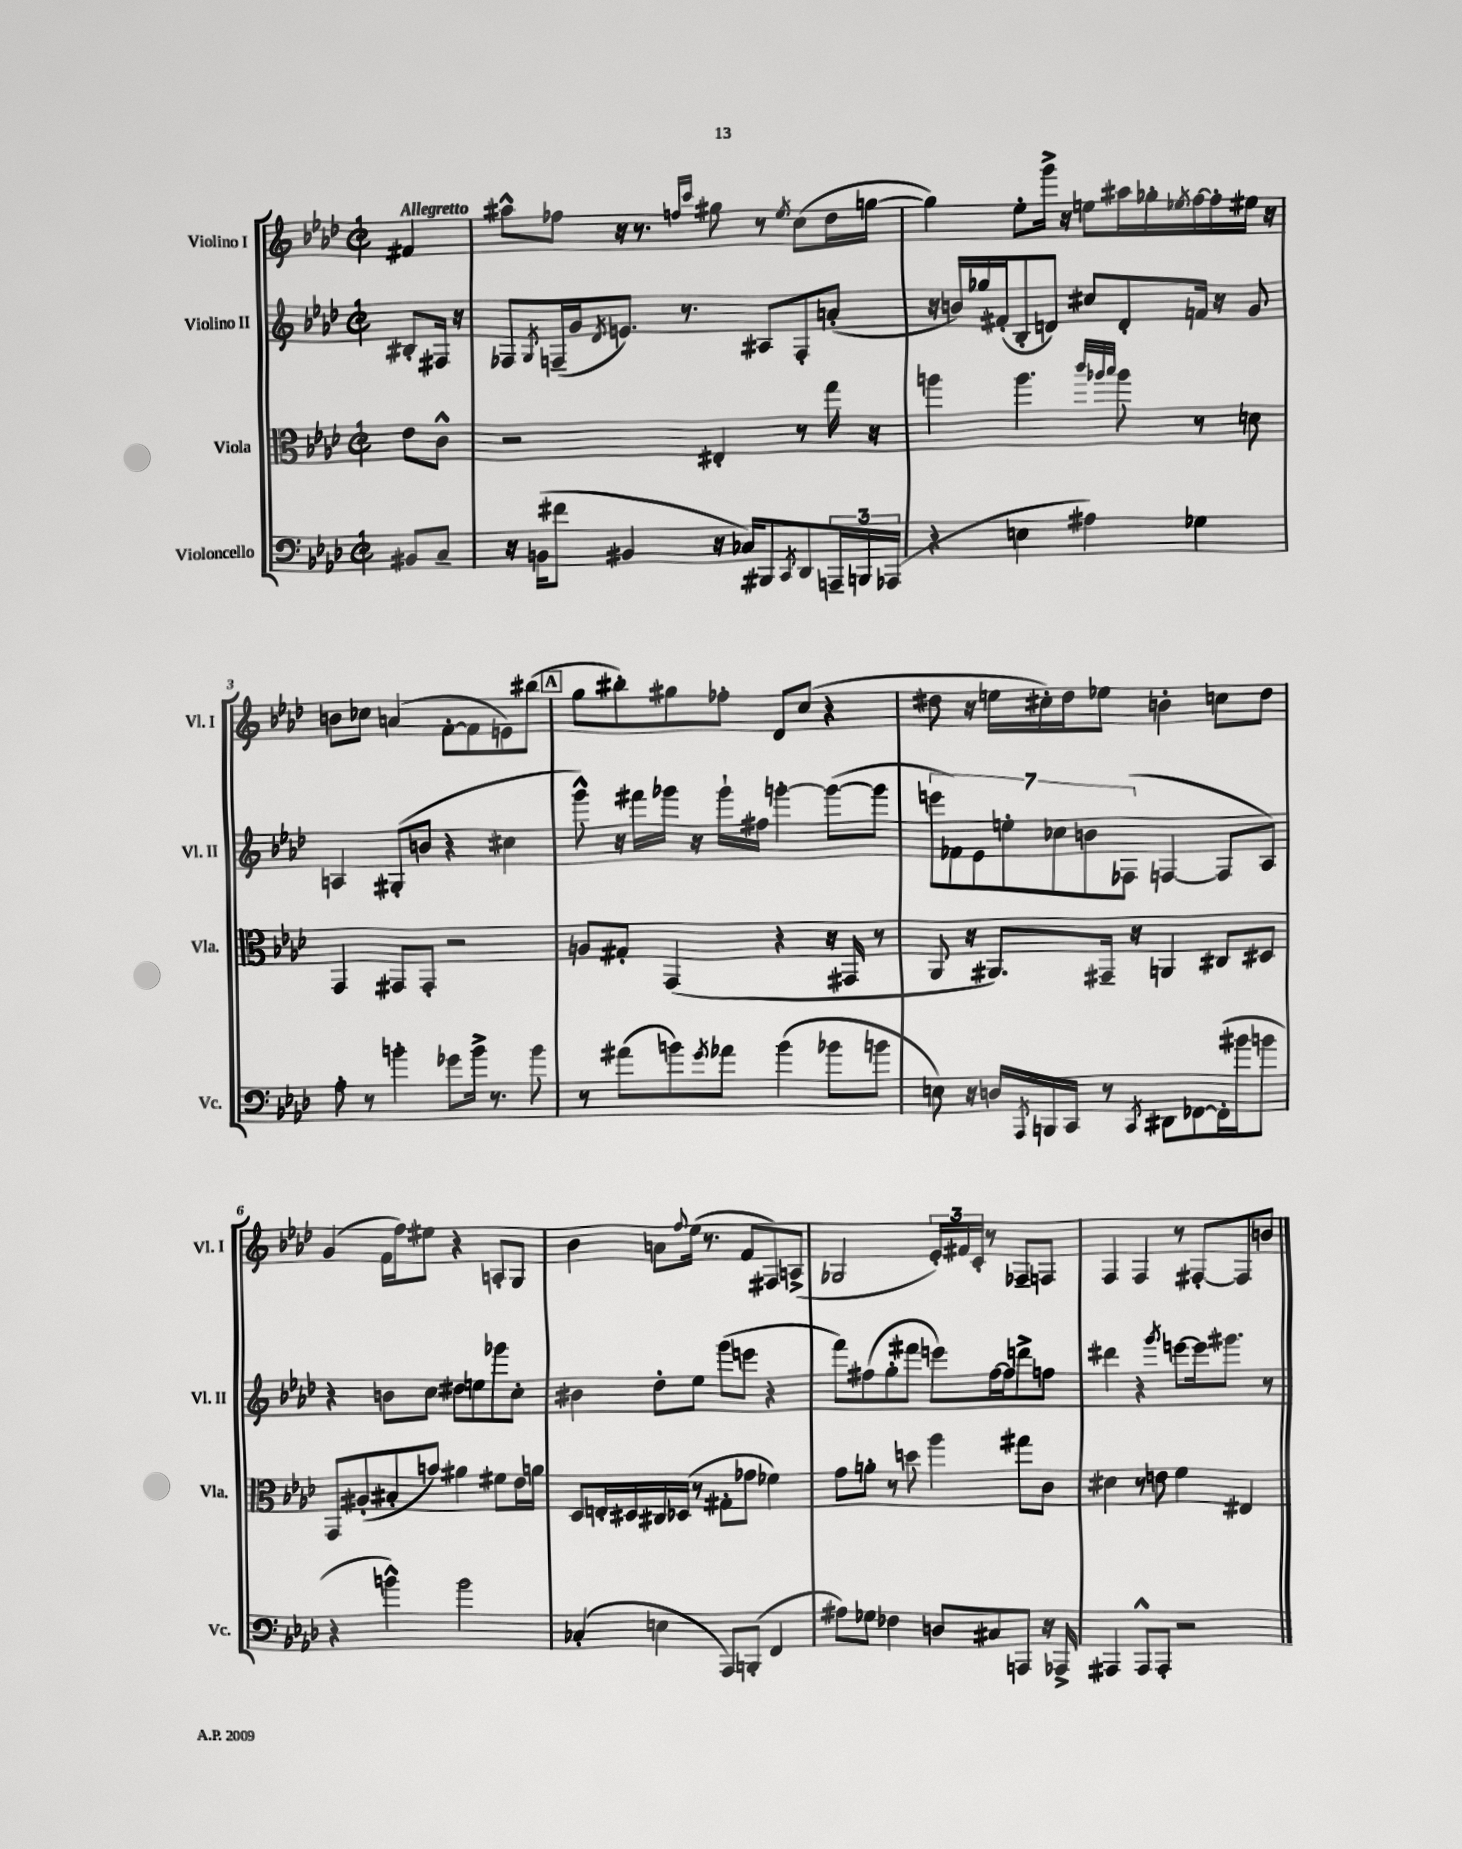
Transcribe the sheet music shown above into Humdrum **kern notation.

**kern	**kern	**kern	**kern
*part4	*part3	*part2	*part1
*staff4	*staff3	*staff2	*staff1
*I"Violoncello	*I"Viola	*I"Violino II	*I"Violino I
*I'Vc.	*I'Vla.	*I'Vl. II	*I'Vl. I
*clefF4	*clefC3	*clefG2	*clefG2
*k[b-e-a-d-]	*k[b-e-a-d-]	*k[b-e-a-d-]	*k[b-e-a-d-]
*M2/2	*M2/2	*M2/2	*M2/2
*met(c|)	*met(c|)	*met(c|)	*met(c|)
=	=	=	=
!	!	!	!LO:TX:a:B:t=Allegretto
8BB#X/L	8e-\L	8B#X'/L	4f#X/
8C~/J	8c^^\J	16F#X/Jk	.
.	.	16r	.
=1	=1	=1	=1
16r	2r	8F-X/L	8aa#X^^\L
(16BBn\KL	.	.	.
.	.	8qG/	.
8f#X\J	.	(16Fn~/L	8ff-X\J
.	.	16g/J	.
.	.	8qd-/	.
4BB#X/	.	8.en/J)	16r
.	.	.	8.r
.	.	8.r	.
.	.	.	16qqffn/LL
.	.	.	16qqccc/JJ
16r	4E#X'/	.	8gg#X\
16C-X/KL)	.	.	.
8BBB#X/	.	8A#X/L	8r
8qCC/	.	.	8qee-/
8DD-/	8r	8F'/	(8cc\L
24AAAn~/L	16gg\	(8an'/J	16dd-\L
24BBBn/	.	.	.
.	16r	.	[16ggn\JJ
(24AAA-X/JJ	.	.	.
=2	=2	=2	=2
4r	4aan\	16r	4gg\])
.	.	16bn/LL)	.
.	.	16gg-X/	.
.	.	(16f#X'/J	.
4En\	4.aa\	8B-'/	8ee-'\L
.	.	8dn/J)	16ggg^\Jk
.	.	.	16r
4A#X\)	.	8cc#X/L	8een\L
.	32qqccc/LLL	.	.
.	32qqaa-X/	.	.
.	32qqbb-/JJJ	.	.
.	8aa-\	8d'/	16aa#X\L
.	.	.	16gg-X'\
.	.	.	8qee-X/
4G-X\	8r	16fn/Jk	[16ff\
.	.	16r	16ff'\]
.	8dn\	8g/	16ee#X\JJ
.	.	.	16r
!!LO:LB:g=z
=3	=3	=3	=3
8A-'\	4GG/	4An/	8bn\L
8r	.	.	8cc-X\J
4bn'\	8GG#X/L	(8G#X'/L	(4an/
.	8GG#'/J	8bn/J	.
8g-X\L	2r	4r	[8f'\L
16b^\Jk	.	.	8f\]
8.r	.	.	.
.	.	4cc#X\	8en\)
8b\	.	.	(8bb#X\J
!!LO:REH:place=s1:t=A
=4	=4	=4	=4
8r	8An/L	8ggg^^\)	8gg\L
(8a#X\L	8G#X'/J	16r	8bb#X'\)
.	.	16fff#X\LL	.
8bn\)	(4GG/	16ggg-X\JJ	8gg#X\
.	.	16r	.
8qg/	.	.	.
8a-X\J	.	16ggg-`\LL	8ff-X'\J
.	.	16ff#X\JJ	.
(4b\	4r	[4gggn'\	8d-/L
.	.	.	(8cc/J
8b-X\L	16r	(8ggg\L_	4r
.	16GG#X/	.	.
8bn\J	8r	8ggg\J]	.
=5	=5	=5	=5
8En\)	8AA-/	14eeen\L	8dd#X\
.	.	14f-X\)	.
16r	16r	.	16r
.	.	14e-\	.
16Dn/LL	8.AA#X/L)	.	16een\LL
.	.	14een'\	.
8qAAA-/	.	.	.
16BBBn/	.	.	16cc#X'\)
.	.	14cc-X\	.
16CC/JJ	.	.	16dd#\J
.	.	14bn\	.
8r	16GG#X~/Jk	.	8ee-X\J
.	.	(14F-X\J	.
.	16r	.	.
8qCC/	.	.	.
8DD#X\L	4AAn/	[4Fn/	4bn'\
[8FF-X\	.	.	.
(16FF-'\L]	8C#X/L	8F/L]	8ccn\L
16b#X\J	.	.	.
8bn\J	8D#X/J	8A-/J)	8dd#\J
!!LO:LB:g=z
=6	=6	=6	=6
4r	8GG/L	4r	(4g/
.	(8A#X'/	.	.
4bn^^\)	8B#X'/	8bn\L	16f\LL
.	.	.	16ff\J)
.	8bn/J)	8cc\J	8ee#X\J
2b\	4a#X\	8dd#X\L	4r
.	.	8een\	.
.	8f#X\L	8ggg-X\	8An'/L
.	16e-\L	8cc'\J	8G/J
.	16an\JJ	.	.
=7	=7	=7	=7
(4C-X'/	8D-/L	4b#X\	4b-\
.	16En'/L	.	.
.	16D#X/	.	.
4En\	16C#X/	8dd-'\L	8an\L
.	(16D-X/JJ	.	.
.	.	.	8qqff/
.	8r	8ee-\J	(16ee-\Jk
.	.	.	8.r
8AAA-/L)	8G#X'\L	(8ggg\L	.
(8BBBn'/J	8g-X\J	8eeen\J	8f/L
4FF/	4f-X\)	4r	8F#X/)
.	.	.	(8An^/J
=8	=8	=8	=8
8A#X\L)	8g\L	8fff\L)	2G-X/
8G-X\J	8an'\J	(8ff#X\	.
4F-X\	8r	8gg'\	.
.	8ddn\	8fff#X\J	.
8Dn/L	4aa-\	8eeen\L)	24e-'/LL)
.	.	.	24f#X/
.	.	.	24c'/JJ
8C#X/	.	[16ff#\L	8r
.	.	16ff#\J]	.
8AAAn/J	8gg#X\L	8dddn^\	8F-X~/L
16r	8c\J	8ffn\J	8Fn/J
16AAA-X^/	.	.	.
=9	=9	=9	=9
4AAA#X/	4d#X\	4ddd#X\	4F/
8AAA#^^/L	8r	4r	4F/
8AAA#'/J	8en\	.	.
.	.	8qggg/	.
2r	4f\	[8eeen\L	8r
.	.	16eee\k]	[8F#X'/L
.	.	8.ggg#X\J	.
.	4E#X/	.	8F#/]
.	.	8r	8bn/J
==	==	==	==
*-	*-	*-	*-
